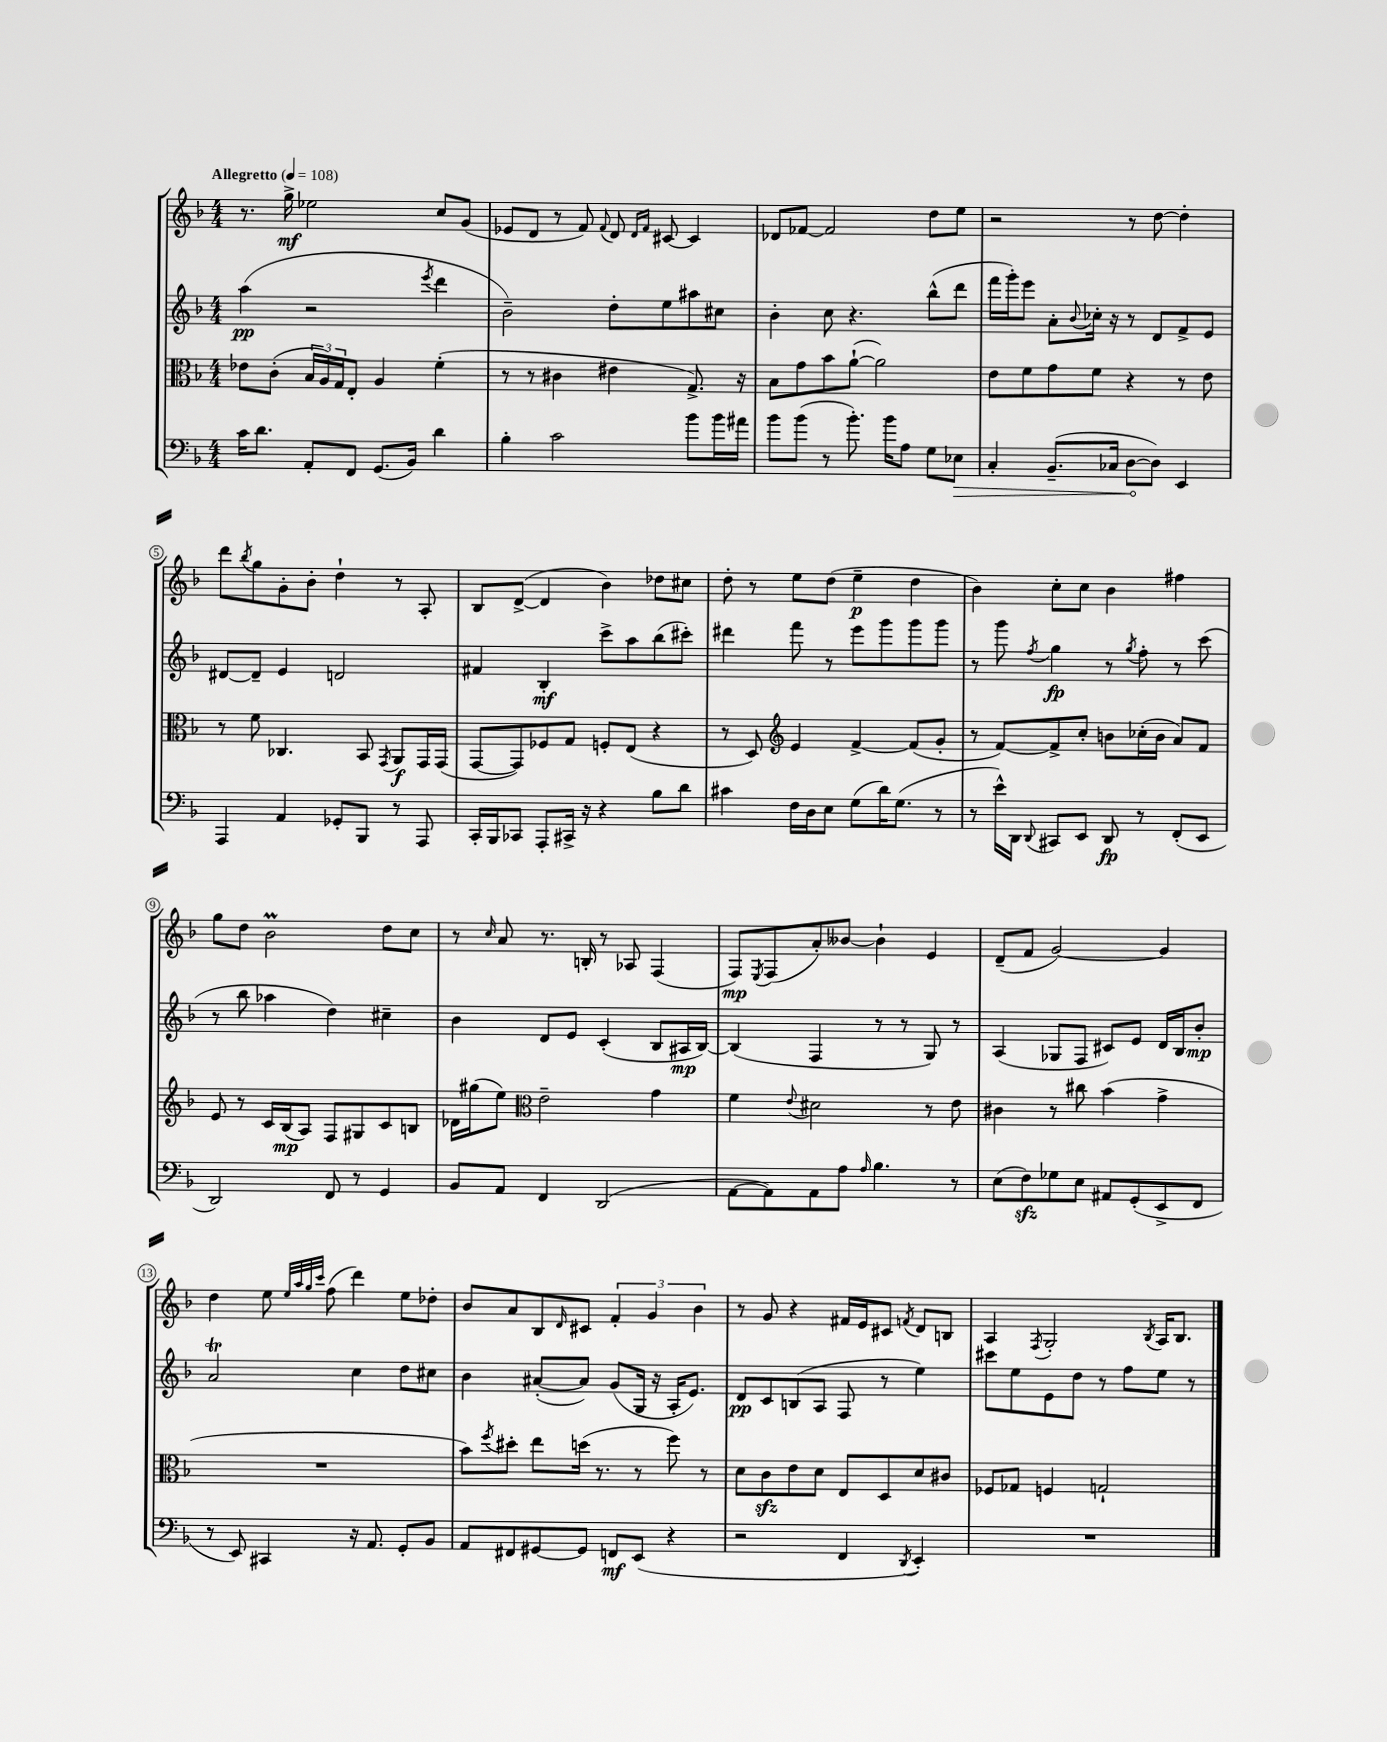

**kern	**kern	**kern	**kern
*staff4	*staff3	*staff2	*staff1
*clefF4	*clefC3	*clefG2	*clefG2
*k[b-]	*k[b-]	*k[b-]	*k[b-]
*M4/4	*M4/4	*M4/4	*M4/4
*MM108	*MM108	*MM108	*MM108
16c	8e-	(4aa	8.r
8.d	.	.	.
.	(8c'	.	.
.	.	.	16gg^
8AA'	24B-	2r	2ee-
.	24A)	.	.
.	24G	.	.
8FF	8E'	.	.
(8.GG	4A	.	.
16BB-)	.	.	.
.	.	8qeee	.
4d	(4f'	4ddd	8cc
.	.	.	(8g
=	=	=	=
4B-'	8r	2b-~)	8e-
.	8r	.	8d
2c	4c#	.	8r
.	.	.	8f)
.	.	.	8qqf
.	4e#	8dd'	8d
.	.	.	16qqd
.	.	.	16qqf
.	.	8ee	[8c#
8b-	8.G^)	8aa#	4c#]
16b-	.	8cc#	.
16a#	16r	.	.
=	=	=	=
8b-	8B-	4b-'	8d-
(8b-	8g	.	[8f-
8r	8b-	8cc	2f-]
8.b-')	([8a`	4.r	.
.	2a])	.	.
16b-	.	.	.
8A	.	.	.
8G	.	(8bb-^^	8dd
8E-	.	8ddd	8ee
=	=	=	=
4C'	8e	16fff	2r
.	.	16ggg')	.
.	8f	8eee	.
(8.BB-~	8g	8a'	.
.	.	8qqb-	.
.	8f	16cc-'	.
16C-	.	16r	.
[8D	4r	8r	8r
8D])	.	8d	[8dd
4EE	8r	8f^	4dd']
.	8e	8e	.
=	=	=	=
4AAA	8r	[8d#	8ddd
.	.	.	8qbb-
.	8f	8d#~]	8gg
4AA	4.C-	4e	8g'
.	.	.	8b-'
8GG-'	.	2d	4dd`
8BBB-	8BB-	.	.
.	8qGG	.	.
8r	8AA	.	8r
8AAA	16GG	.	8A'
.	(16GG	.	.
=	=	=	=
16CC'	[8GG	4f#	8B-
16BBB-	.	.	.
8CC-	8GG])	.	([8d^
8AAA'	8F-	4B-'	4d]
16CC#^	8G	.	.
16r	.	.	.
4r	8F'	8ccc^	4b-)
.	(8E	8aa	.
8B-	4r	(8bb-	8dd-
8d	.	8ccc#')	8cc#
=	=	=	=
4c#	8r	4ddd#	8dd'
.	8D)	.	8r
*	*clefG2	*	*
16F	4e	8fff	8ee
16D	.	.	.
8E	.	8r	(8dd
(8G	[4f^	8eee	4ee~
16d)	.	8ggg	.
(8.G	.	.	.
.	(8f]	8ggg	4dd
8r	8g'	8ggg	.
=	=	=	=
8r	8r	8r	4b-)
16e^^)	[8f)	8ggg	.
16DD	.	.	.
8qqDD	.	8qff	.
8CC#	8f^]	4gg	8cc'
8EE	8cc'	.	8cc
8DD	8b	8r	4b-
.	.	8qgg	.
8r	(16cc-'	8ff'	.
.	16b	.	.
(8FF'	8a)	8r	4ff#
8EE	8f	(8ccc	.
=	=	=	=
2DD)	8e	8r	8gg
.	8r	8bb-	8dd
.	16c	4aa-	2b-
.	(16B-	.	.
.	8A)	.	.
8FF	8F	4dd)	.
8r	8G#	.	.
4GG	8c	4cc#~	8dd
.	8B	.	8cc
=	=	=	=
8BB-	16d-	4b-	8r
.	(16gg#	.	.
.	.	.	16qqcc
8AA	8ee)	.	8a
*	*clefC3	*	*
4FF	2e~	8d	8.r
.	.	8e	.
.	.	.	16B'
(2DD	.	(4c'	8r
.	.	.	8A-
.	4g	8B-	(4F
.	.	16A#	.
.	.	[16B-)	.
=	=	=	=
[8AA	4f	(4B-]	8F)
.	.	.	8qE
8AA])	.	.	(8F
.	8qqe	.	.
8AA	2d#	4F	8a')
8A	.	.	[8b--
16qqA	.	.	.
4.B-	.	8r	4b--`]
.	.	8r	.
.	8r	8G)	4e
8r	8e	8r	.
=	=	=	=
(8E	4c#	(4A	(8d~
8F)	.	.	8f
8G-	8r	8G-	[2g)
8E	8cc#	8F	.
8AA#	(4b-	8c#)	.
(8GG'	.	8e	.
8EE^	4g^	16d	4g]
.	.	16B-	.
8FF	.	8b-'	.
=	=	=	=
8r	1r	2a	4dd
8EE)	.	.	.
4CC#	.	.	8ee
.	.	.	32qqee
.	.	.	32qqaa
.	.	.	32qqgg
.	.	.	32qqccc
.	.	.	(8ff
16r	.	4cc	4ddd)
8.AA	.	.	.
8GG'	.	8dd	8ee
8BB-	.	8cc#	8dd-'
=	=	=	=
8AA	8b-)	4b-	8b-
.	8qff	.	.
8FF#	8dd#'	.	8a
[8GG#	8ee	([8a#'	8B-
.	.	.	16qqd
8GG#]	(16dd	8a#])	8c#
.	8.r	.	.
8FF	.	(8g	6f'
(8EE	8r	16G	.
.	.	.	6g
.	.	16r	.
4r	8ff)	16A'	.
.	.	8.e)	.
.	.	.	6b-
.	8r	.	.
=	=	=	=
2r	8d	8d	8r
.	8c	8c	8g
.	8e	(8B	4r
.	8d	8A	.
4FF	8E	8F	16f#
.	.	.	16e
.	8D	8r	8c#
8qDD	.	.	8qf
4EE')	8d	4ee)	8d
.	8c#	.	8B
=	=	=	=
1r	8F-	8ccc#	4A
.	8G-	8ee	.
.	.	.	8qF
.	4F	8e	2G'
.	.	8dd	.
.	2G`	8r	.
.	.	8ff	.
.	.	.	8qB-
.	.	8ee	16A
.	.	.	8.B-
.	.	8r	.
==	==	==	==
*-	*-	*-	*-
